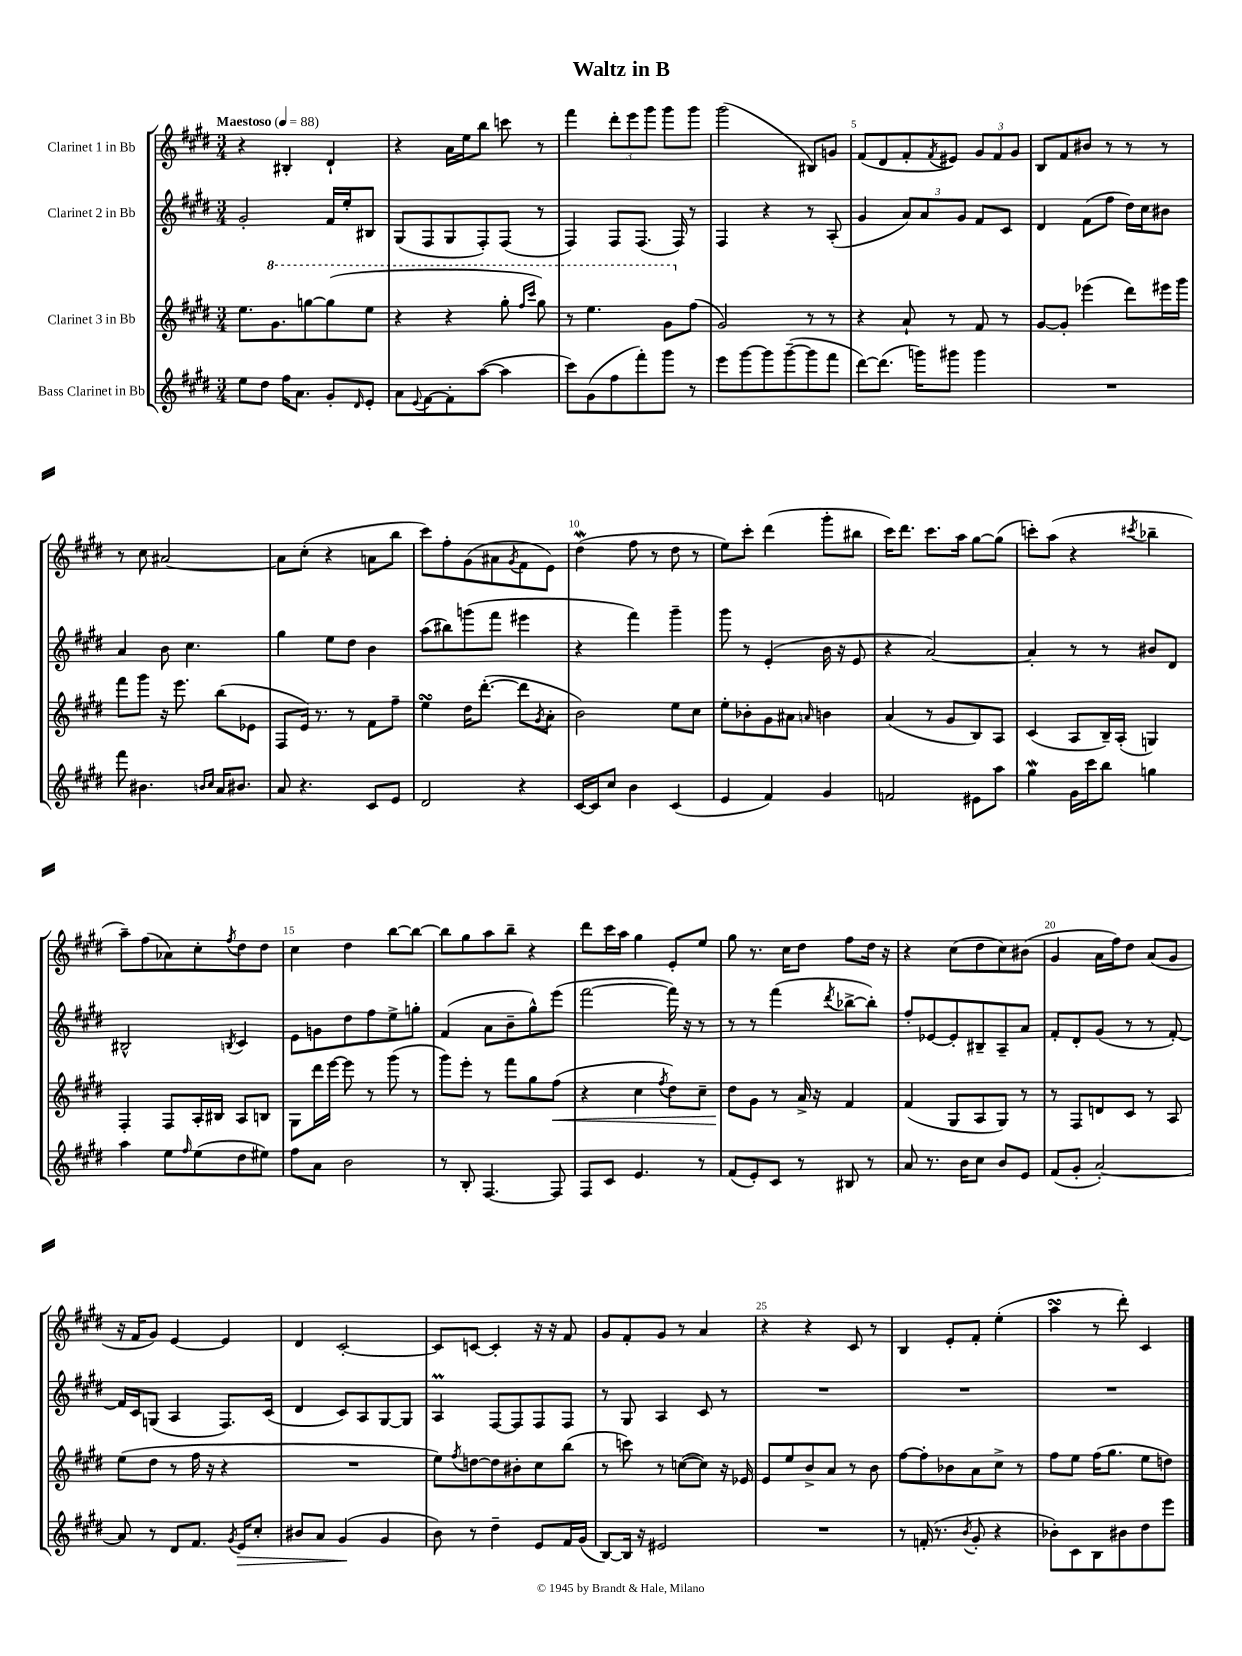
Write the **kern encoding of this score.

**kern	**dynam	**kern	**dynam	**kern	**kern
*part4	*part4	*part3	*part3	*part2	*part1
*staff4	*staff4	*staff3	*staff3	*staff2	*staff1
*I"Bass Clarinet in Bb	*	*I"Clarinet 3 in Bb	*	*I"Clarinet 2 in Bb	*I"Clarinet 1 in Bb
*clefG2	*	*clefG2	*	*clefG2	*clefG2
*k[f#c#g#d#]	*	*k[f#c#g#d#]	*	*k[f#c#g#d#]	*k[f#c#g#d#]
*M3/4	*	*M3/4	*	*M3/4	*M3/4
*MM88	*	*MM88	*	*MM88	*MM88
=1	=1	=1	=1	=1	=1
!	!	!	!	!	!LO:TX:a:B:t=Maestoso
8ee\L	.	8.ee\L	.	2g#'/	4r
8dd#\J	.	.	.	.	.
*	*	*8va	*	*	*
.	.	8.gg#\	.	.	.
16ff#\KL	.	.	.	.	4B#X'/
8.a\J	.	.	.	.	.
.	.	[8gggn\	.	.	.
8g#'/L	.	(8ggg\]	.	16f#/LL	4d#`/
.	.	.	.	16ee'/J	.
16qqd#/	.	.	.	.	.
8e'/J	.	8eee\J	.	8B#X/J	.
=2	=2	=2	=2	=2	=2
8a\L	.	4r	.	(8G#/L	4r
8qqe/	.	.	.	.	.
[8f#\	.	.	.	8F#/	.
8f#'\]	.	4r	.	8G#/	16a\LL
.	.	.	.	.	16ee\J
([8aa\J	.	.	.	8F#'/)	8bb\J
4aa\]	.	8ggg#'\	.	(8F#/J	8cccn\
.	.	16qqfff#/LL	.	.	.
.	.	16qqcccc#/JJ	.	.	.
.	.	8ggg#\)	.	8r	8r
=3	=3	=3	=3	=3	=3
8ccc#\L)	.	8r	.	4F#/)	4fff#\
(8g#\	.	4.eee\	.	.	.
8ff#\	.	.	.	8F#/L	12ddd#'\L
.	.	.	.	.	12eee\
8fff#'\)	.	.	.	(8.F#/J	.
.	.	.	.	.	12ggg#\J
8ggg#\J	.	8gg#\L	.	.	8ggg#\L
.	.	.	.	16F#/)	.
*	*	*X8va	*	*	*
8r	.	(8ff#\J	.	8r	8ggg#\J
=4	=4	=4	=4	=4	=4
8eee\L	.	2g#/)	.	4F#/	(2ggg#\
[8ggg#\	.	.	.	.	.
8ggg#\]	.	.	.	4r	.
([8ggg#~\	.	.	.	.	.
8ggg#\]	.	8r	.	8r	8B#X/L)
8fff#\J	.	8r	.	(8A'/	8gn/J
=5	=5	=5	=5	=5	=5
[8ddd#\L)	.	4r	.	4g#/	(8f#/L
(8.ddd#\J]	.	.	.	.	8d#/
.	.	8a`/	.	12a/L)	8f#'/
16gggn\KL)	.	.	.	.	.
.	.	.	.	12a/	.
.	.	.	.	.	8qf#/
8ggg#X\J	.	8r	.	.	8e#X/J)
.	.	.	.	12g#/J	.
4ggg#\	.	8f#/	.	8f#/L	12g#/L
.	.	.	.	.	12f#/
.	.	8r	.	8c#/J	.
.	.	.	.	.	12g#/J
=6	=6	=6	=6	=6	=6
2.r	.	[8g#/L	.	4d#/	8B/L
.	.	8g#'/J]	.	.	8f#/
.	.	(4eee-X\	.	(8f#\L	8b#X/J
.	.	.	.	8ff#\J	8r
.	.	8ddd#\L)	.	16dd#\LL)	8r
.	.	.	.	16cc#\J	.
.	.	16eee#X\L	.	8b#X\J	8r
.	.	16ggg#\JJ	.	.	.
!!LO:LB:g=z
=7	=7	=7	=7	=7	=7
8fff#\	.	8fff#\L	.	4a/	8r
4.b#X\	.	8ggg#\J	.	.	8cc#\
.	.	16r	.	8b\	[2a#X/
.	.	8.eee\	.	.	.
.	.	.	.	4.cc#\	.
16qqbn/LL	.	.	.	.	.
16qqcc#/JJ	.	.	.	.	.
16a/KL	.	(8bb\L	.	.	.
8.b#X/J	.	.	.	.	.
.	.	8e-X\J	.	.	.
=8	=8	=8	=8	=8	=8
8a/	.	8F#/L	.	4gg#\	8a#\L]
4.r	.	16e/Jk)	.	.	(8cc#'\J
.	.	8.r	.	.	.
.	.	.	.	8ee\L	4r
.	.	8r	.	8dd#\J	.
8c#/L	.	8f#\L	.	4b\	8an\L
8e/J	.	8ff#~\J	.	.	8bb\J
=9	=9	=9	=9	=9	=9
2d#/	.	4eesSSs\	.	(8aa\L	8ccc#\L)
.	.	.	.	8bb#X\)	8ff#'\
.	.	16dd#\KL	.	(8gggn\	(8g#\
.	.	([8.ddd#'\J	.	.	.
.	.	.	.	8fff#\J	8a#X\
.	.	.	.	.	8qg#/
4r	.	8ddd#\L]	.	4eee#X\	8f#\
.	.	8qg#/	.	.	.
.	.	8a'\J	.	.	8e\J)
=10	=10	=10	=10	=10	=10
[16c#/LL	.	2b\)	.	4r	(4dd#W\
16c#/J]	.	.	.	.	.
8cc#/J	.	.	.	.	.
4b\	.	.	.	4fff#\)	8ff#\
.	.	.	.	.	8r
(4c#/	.	8ee\L	.	4ggg#~\	8dd#\
.	.	8cc#\J	.	.	8r
=11	=11	=11	=11	=11	=11
4e/	.	8ee'\L	.	8ggg#\	8ee\L)
.	.	8b-X'\	.	8r	8ccc#'\J
4f#/)	.	8g#\	.	(4e'/	(4ddd#\
.	.	8a#X\J	.	.	.
.	.	16qqan/	.	.	.
4g#/	.	4bn\	.	16b\	8ggg#'\L
.	.	.	.	16r	.
.	.	.	.	8e/	8bb#X\J
=12	=12	=12	=12	=12	=12
2fn/	.	(4a/	.	4r	16ccc#\KL)
.	.	.	.	.	8.ddd#\J
.	.	8r	.	[2a/)	8.ccc#\L
.	.	8g#/L	.	.	.
.	.	.	.	.	16aa\Jk
8e#X\L	.	8B/)	.	.	[8gg#\L
8aa\J	.	8A/J	.	.	(8gg#\J]
=13	=13	=13	=13	=13	=13
4gg#W\	.	(4c#/	.	4a'/]	8cccn'\L)
.	.	.	.	.	(8aa\J
16g#\LL	.	8A/L	.	8r	4r
16ccc#\J	.	.	.	.	.
8bb\J	.	16B~/L)	.	8r	.
.	.	(16A'/JJ	.	.	.
.	.	.	.	.	8qccc#X/
4ggn\	.	4Gn/)	.	8b#X/L	4bb-X~\
.	.	.	.	8d#/J	.
!!LO:LB:g=z
=14	=14	=14	=14	=14	=14
4aa\	.	4F#'/	.	2B#X^^/	8aa~\L)
.	.	.	.	.	(8ff#\
8ee\L	.	8F#/L	.	.	8a-X\)
16qqff#/	.	.	.	.	.
(8ee\	.	16A'/L	.	.	8cc#'\
.	.	16B#X/JJ	.	.	.
.	.	.	.	8qBn/	8qff#/
8dd#\	.	8A/L	.	4c#/	8dd#\
8ee#X\J)	.	8Bn/J	.	.	8dd#\J
=15	=15	=15	=15	=15	=15
8ff#\L	.	8G#\L	.	8e\L	4cc#\
8a\J	.	16ddd#\L	.	8gn\	.
.	.	[16eee\JJ	.	.	.
2b\	.	8eee\]	.	8dd#\	4dd#\
.	.	8r	.	8ff#\	.
.	.	(8ggg#\	.	8ee^\	[8bb\L
.	.	8r	.	8ggn'\J	8bb\J_
=16	=16	=16	=16	=16	=16
8r	.	8ggg#\L)	.	(4f#/	8bb\L]
8B'/	.	8eee'\J	.	.	8gg#\
[4.F#/	.	8r	.	8a\L	8aa\
.	.	8fff#\L	.	8b~\	8bb~\J
.	.	8gg#\	.	8gg#^^\)	4r
!	!	!	!LO:HP:b	!	!
8F#/]	.	(8ff#\J	<	(8eee\J	.
=17	=17	=17	=17	=17	=17
8F#/L	.	4r	.	[2fff#\	8ddd#\L
8c#/J	.	.	.	.	16ccc#\L
.	.	.	.	.	16aa\JJ
4.e/	.	4cc#\	.	.	4gg#\
.	.	8qff#/	.	.	.
.	.	8dd#\L)	.	16fff#\])	8e'/L
.	.	.	.	16r	.
8r	.	8cc#~\J	.	8r	8ee/J
=18	=18	=18	=18	=18	=18
(8f#/L	.	8dd#\L	.	8r	8gg#\
8e'/)	.	8g#\J	[	8r	8.r
8c#/J	.	8r	.	(4fff#\	.
.	.	.	.	.	16cc#\KL
8r	.	16a^/	.	.	8dd#\J
.	.	16r	.	.	.
.	.	.	.	8qddd#/	.
8B#X/	.	4f#/	.	[8bb-X^\L	8ff#\L
8r	.	.	.	8bb-'\J])	16dd#\Jk
.	.	.	.	.	16r
=19	=19	=19	=19	=19	=19
8a/	.	(4f#/	.	8ff#'/L	4r
8.r	.	.	.	[8e-X/	.
.	.	8G#/L	.	8e-'/]	(8cc#\L
16b\KL	.	.	.	.	.
8cc#\J	.	8A/	.	8B#X~/	8dd#\
8b/L	.	8G#/J)	.	8A~/	8cc#\)
8e/J	.	8r	.	8a/J	(8b#X\J
=20	=20	=20	=20	=20	=20
(8f#/L	.	8r	.	8f#'/L	4g#/
8g#'/J	.	8F#/L	.	8d#'/	.
[2a'/)	.	8dn/	.	(8g#/J	16a\LL
.	.	.	.	.	16ff#\J)
.	.	8c#/J	.	8r	8dd#\J
.	.	8r	.	8r	(8a/L
.	.	8A/	.	[8f#'/)	8g#/J
!!LO:LB:g=z
=21	=21	=21	=21	=21	=21
8a/]	.	(8ee\L	.	16f#/LL]	16r
.	.	.	.	16c#/J	16f#/KL
8r	.	8dd#\J	.	(8Gn/J	8g#/J)
8d#/L	.	8r	.	4A/	[4e/
8.f#/J	.	16ff#\	.	.	.
.	.	16r	.	.	.
.	.	4r	.	8.F#/L)	4e/]
8qg#/	.	.	.	.	.
!	!LO:HP:b	!	!	!	!
16e/KL	>	.	.	.	.
8cc#'/J	.	.	.	.	.
.	.	.	.	(16c#/Jk	.
=22	=22	=22	=22	=22	=22
8b#X/L	.	2.r	.	4d#/	4d#/
8a/J	.	.	.	.	.
(4g#/	.	.	.	8c#/L)	[2c#'/
.	.	.	.	8A/	.
4g#/	]	.	.	[8G#/	.
.	.	.	.	8G#/J]	.
=23	=23	=23	=23	=23	=23
8b\)	.	8ee\L)	.	4AM/	8c#/L]
.	.	8qff#/	.	.	.
8r	.	[8ddn\	.	.	[8cn/J
4dd#~\	.	8dd\]	.	[8F#/L	4c'/]
.	.	8b#X'\	.	8F#/]	.
8e/L	.	8cc#\	.	8F#/	16r
.	.	.	.	.	16r
16f#/L	.	(8bb\J	.	8F#/J	8f#/
(16g#/JJ	.	.	.	.	.
=24	=24	=24	=24	=24	=24
[8B/L)	.	8r	.	8r	8g#/L
16B/Jk]	.	8cccn\)	.	8G#/	8f#'/
16r	.	.	.	.	.
2e#X/	.	8r	.	4A/	8g#/J
.	.	([8ccn\L	.	.	8r
.	.	8cc\J])	.	8c#/	4a/
.	.	16r	.	8r	.
.	.	16e-X/	.	.	.
=25	=25	=25	=25	=25	=25
2.r	.	8e/L	.	2.r	4r
.	.	8ee/	.	.	.
.	.	8b^/	.	.	4r
.	.	8a/J	.	.	.
.	.	8r	.	.	8c#/
.	.	8b\	.	.	8r
=26	=26	=26	=26	=26	=26
8r	.	[8ff#\L	.	2.r	4B/
(16fn'/	.	8ff#'\]	.	.	.
8.r	.	.	.	.	.
.	.	8b-X\	.	.	8e'/L
8qb/	.	.	.	.	.
8g#'/	.	8a\	.	.	8f#'/J
4r	.	8cc#^\J	.	.	(4ee'\
.	.	8r	.	.	.
=27	=27	=27	=27	=27	=27
8b-X'\L)	.	8ff#\L	.	2.r	4aasSSs\
8c#\	.	8ee\J	.	.	.
8B\	.	(16ff#\KL	.	.	8r
.	.	8.gg#\J	.	.	.
8b#X\	.	.	.	.	8ddd#'\)
8dd#\	.	8ee\L	.	.	4c#/
8eee\J	.	8ddn\J)	.	.	.
==	==	==	==	==	==
*-	*-	*-	*-	*-	*-
